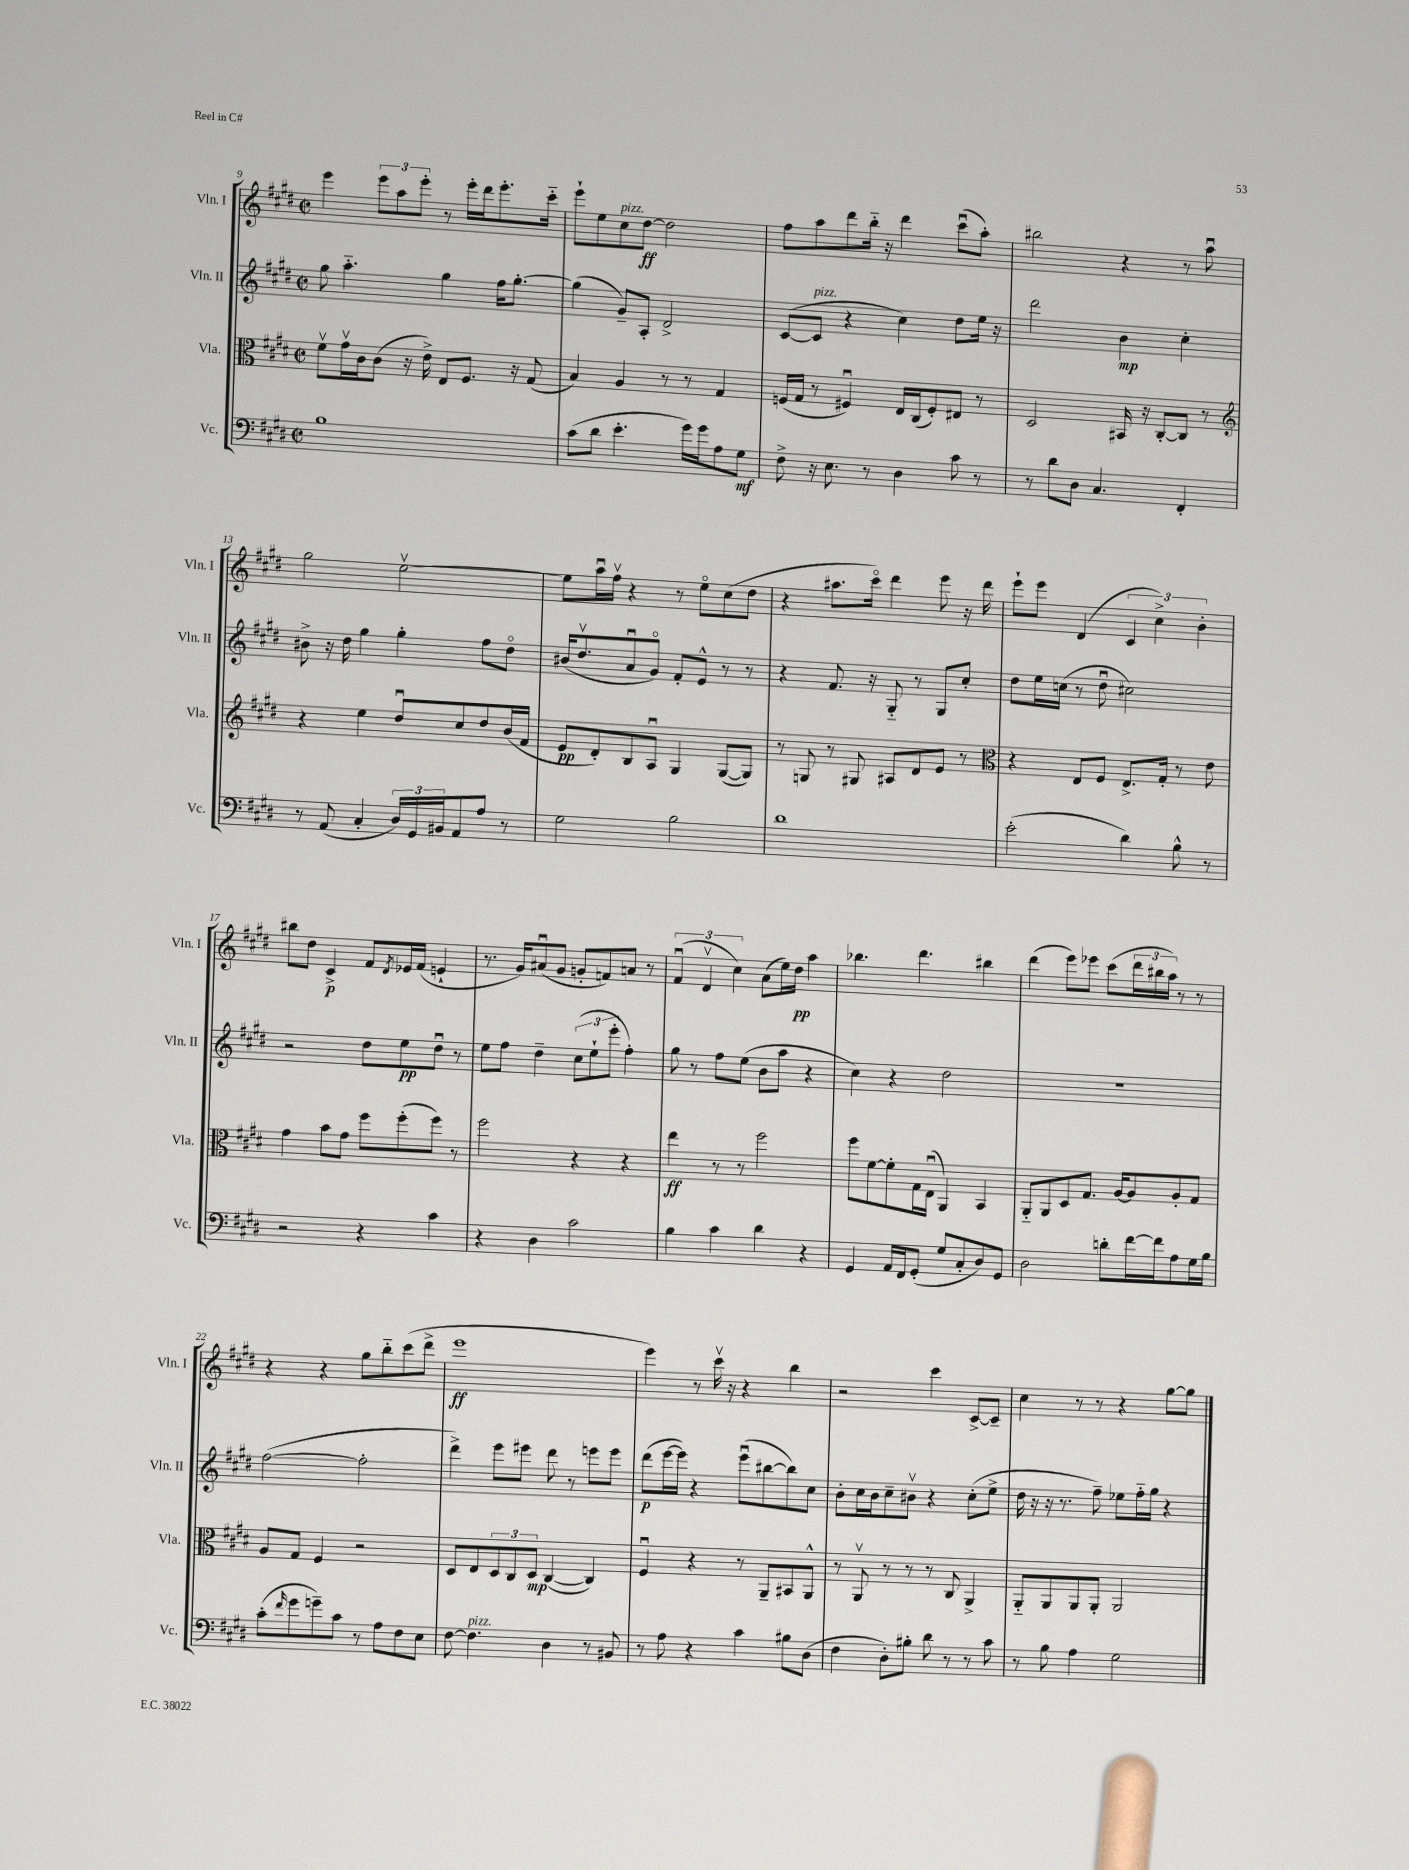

**kern	**kern	**kern	**kern
*staff4	*staff3	*staff2	*staff1
*clefF4	*clefC3	*clefG2	*clefG2
*k[f#c#g#d#]	*k[f#c#g#d#]	*k[f#c#g#d#]	*k[f#c#g#d#]
*M2/2	*M2/2	*M2/2	*M2/2
*met(c|)	*met(c|)	*met(c|)	*met(c|)
1B	8f#v	8gg#	4eee
.	16g#v	4.aa'~	.
.	16c#	.	.
.	(8c#	.	12eee
.	.	.	12aa
.	16r	.	.
.	.	.	12eee'
.	16e^)	.	.
.	8E	4gg#	8r
.	8.F#	.	16eee'
.	.	.	16ddd#
.	.	16ff#	8.eee'
.	16r	[8.gg#'	.
.	(8G#	.	.
.	.	.	16ccc#'~
=	=	=	=
(8c#	4B)	(4gg#]	8eee`
8d#	.	.	8ee
4.e'	4A	8g#~)	8cc#
.	.	8A'	[8dd#
.	8r	2d#^	2dd#]
16g#)	8r	.	.
16g#	.	.	.
8A	4G#	.	.
8G#	.	.	.
=	=	=	=
8F#^	(16F	([8c#	8ff#
.	16G#	.	.
16r	8r	8c#]	8aa
8.E	.	.	.
.	4F#u)	4r	8ddd#
8r	.	.	16bb'~
.	.	.	16r
4D#	16E	4cc#)	4ddd#
.	(16C#	.	.
.	8F#')	.	.
8c#	8E#	8dd#	(8ccc#u
8r	8r	16ee	8aa')
.	.	16r	.
=	=	=	=
8r	2D#	2ddd#	2bb#
8d#	.	.	.
8D#	.	.	.
4.C#	.	.	.
.	16BB#	4b	4r
.	16r	.	.
.	[8C#'	.	.
4FF#'	8C#]	4cc#'	8r
.	8r	.	8aau
=	=	=	=
*	*clefG2	*	*
8r	4r	8b#^	2gg#
(8AA	.	16r	.
.	.	16dd#	.
4C#'	4ee	4gg#	.
24D#)	8dd#u	4gg#'	[2eev
24GG#	.	.	.
24BB#	.	.	.
8AA	8cc#	.	.
8A	8dd#	8ff#	.
8r	(16b	8dd#o	.
.	16f#	.	.
=	=	=	=
2G#	8e	(16b#	8ee]
.	.	8.dd#v	.
.	8d#')	.	16aau
.	.	.	16ff#v
.	8B	8au	4r
.	8Au	8g#o)	.
2B	4G#	8f#'	8r
.	.	8e^^	8eeo
.	([8G#	8r	(8cc#
.	8G#])	8r	8dd#
=	=	=	=
1d#	8r	4r	4r
.	8G	.	.
.	8r	8.f#	8.aa#
.	8G#	.	.
.	.	16r	16ccc#o)
.	8A#	8G#'~	4ddd#
.	8d#	8r	.
.	8e	8G#	8eee
.	8r	8cc#'	16r
.	.	.	16ddd#
=	=	=	=
*	*clefC3	*	*
(2e'	4r	8dd#	8eee`
.	.	16ee	8eee
.	.	(16cc	.
.	8E	8r	(4d#
.	8F#	8dd#u	.
4d#)	8.E^	2cc#)	6c#
.	.	.	6cc#^)
.	16G#'	.	.
8B^^	8r	.	.
.	.	.	6b'
8r	8e	.	.
=	=	=	=
2r	4g#	2r	8bb#
.	.	.	8dd#
.	8b	.	4c#^
.	8g#	.	.
4r	8ff#	8dd#	8f#
.	.	.	8qd#
.	(8ff#'	8ee	16e-
.	.	.	(16f#
4c#	8ff#)	8dd#u	4e`
.	8r	8r	.
=	=	=	=
4r	2ff#	8ee	8.r
.	.	8ff#	.
.	.	.	16g#)
4D#	.	4dd#~	(8a#u
.	.	.	8g#
2c#	4r	(12cc#	8g'
.	.	12ee`	.
.	.	.	8f)
.	.	12eee'	.
.	4r	4ff#')	8a
.	.	.	8r
=	=	=	=
4B	4ee	8gg#	(6f#u
.	.	8r	.
.	.	.	6d#v
4c#	8r	8ff#	.
.	.	.	6cc#)
.	8r	(8ee	.
4d#	2ff#	8b	(8a
.	.	8aa	16ee)
.	.	.	16dd#
4r	.	4r	4aa
=	=	=	=
4GG#	8ff#	4cc#)	4.bb-
.	[8f#	.	.
16AA	8f#']	4r	.
16FF#	.	.	.
(8GG#'	16G#	.	4.ddd#
.	(16Eu	.	.
8G#	4AA)	2dd#	.
8C#'	.	.	.
8D#)	4BB	.	4bb#
8GG#	.	.	.
=	=	=	=
2D#	8AA'~	1r	(4ddd#
.	8AA	.	.
.	8D#	.	8eee)
.	8.G#	.	8eee-
8d'	.	.	(8ccc#
.	[16A	.	.
[16f#	8A]	.	24ddd#
.	.	.	24bb#
16f#]	.	.	.
.	.	.	24aa)
8A	8A'	.	8r
16G#	8G#	.	8r
16B	.	.	.
=	=	=	=
(8c#'	8A	([2ff#	4r
16qqf#	.	.	.
8g#	8G#	.	.
8g~)	4F#	.	4r
8c#	.	.	.
8r	2r	2ff#']	8gg#
8A	.	.	8bb'~
8F#	.	.	(8ccc#
8E	.	.	8ddd#^
=	=	=	=
[8F#	8D#	4ddd#^)	1eee
4.F#]	8E	.	.
.	12D#	8eee	.
.	12C#	.	.
.	.	8eee#	.
.	12D#	.	.
4D#	([4C#	8ddd#	.
.	.	8r	.
8r	4C#])	8eee	.
8BB#	.	8eee	.
=	=	=	=
8r	4F#u	(8ddd#	4eee)
8A	.	[16eee	.
.	.	16eee])	.
4r	4r	4r	8r
.	.	.	16ccc#v
.	.	.	16r
4c#	8r	(8eeeu	4r
.	8AA~	[8bb#	.
8B#	8BB#	8bb#])	4bb
(8D#	8AA^^	8cc#	.
=	=	=	=
4F#	8r	8b'	2r
.	8AAv	16cc#	.
.	.	16b	.
8D#')	8r	8cc#~	.
8B#'	8r	8b#v	.
8d#	8r	4r	4ccc#
8r	8C#	.	.
8r	4AA^	(8cc#'	[8c#^
8c#	.	8ee^	8c#~]
=	=	=	=
8r	8AA'~	16dd#	4cc#
.	.	16r	.
8B	8AA	16r	.
.	.	8.r	.
4A	8AA	.	8r
.	8AA'	8ff#~)	8r
2G#	2AA	8ee-	4r
.	.	16ff#'~	.
.	.	16gg#	.
.	.	4r	[8gg#
.	.	.	8gg#]
==	==	==	==
*-	*-	*-	*-
